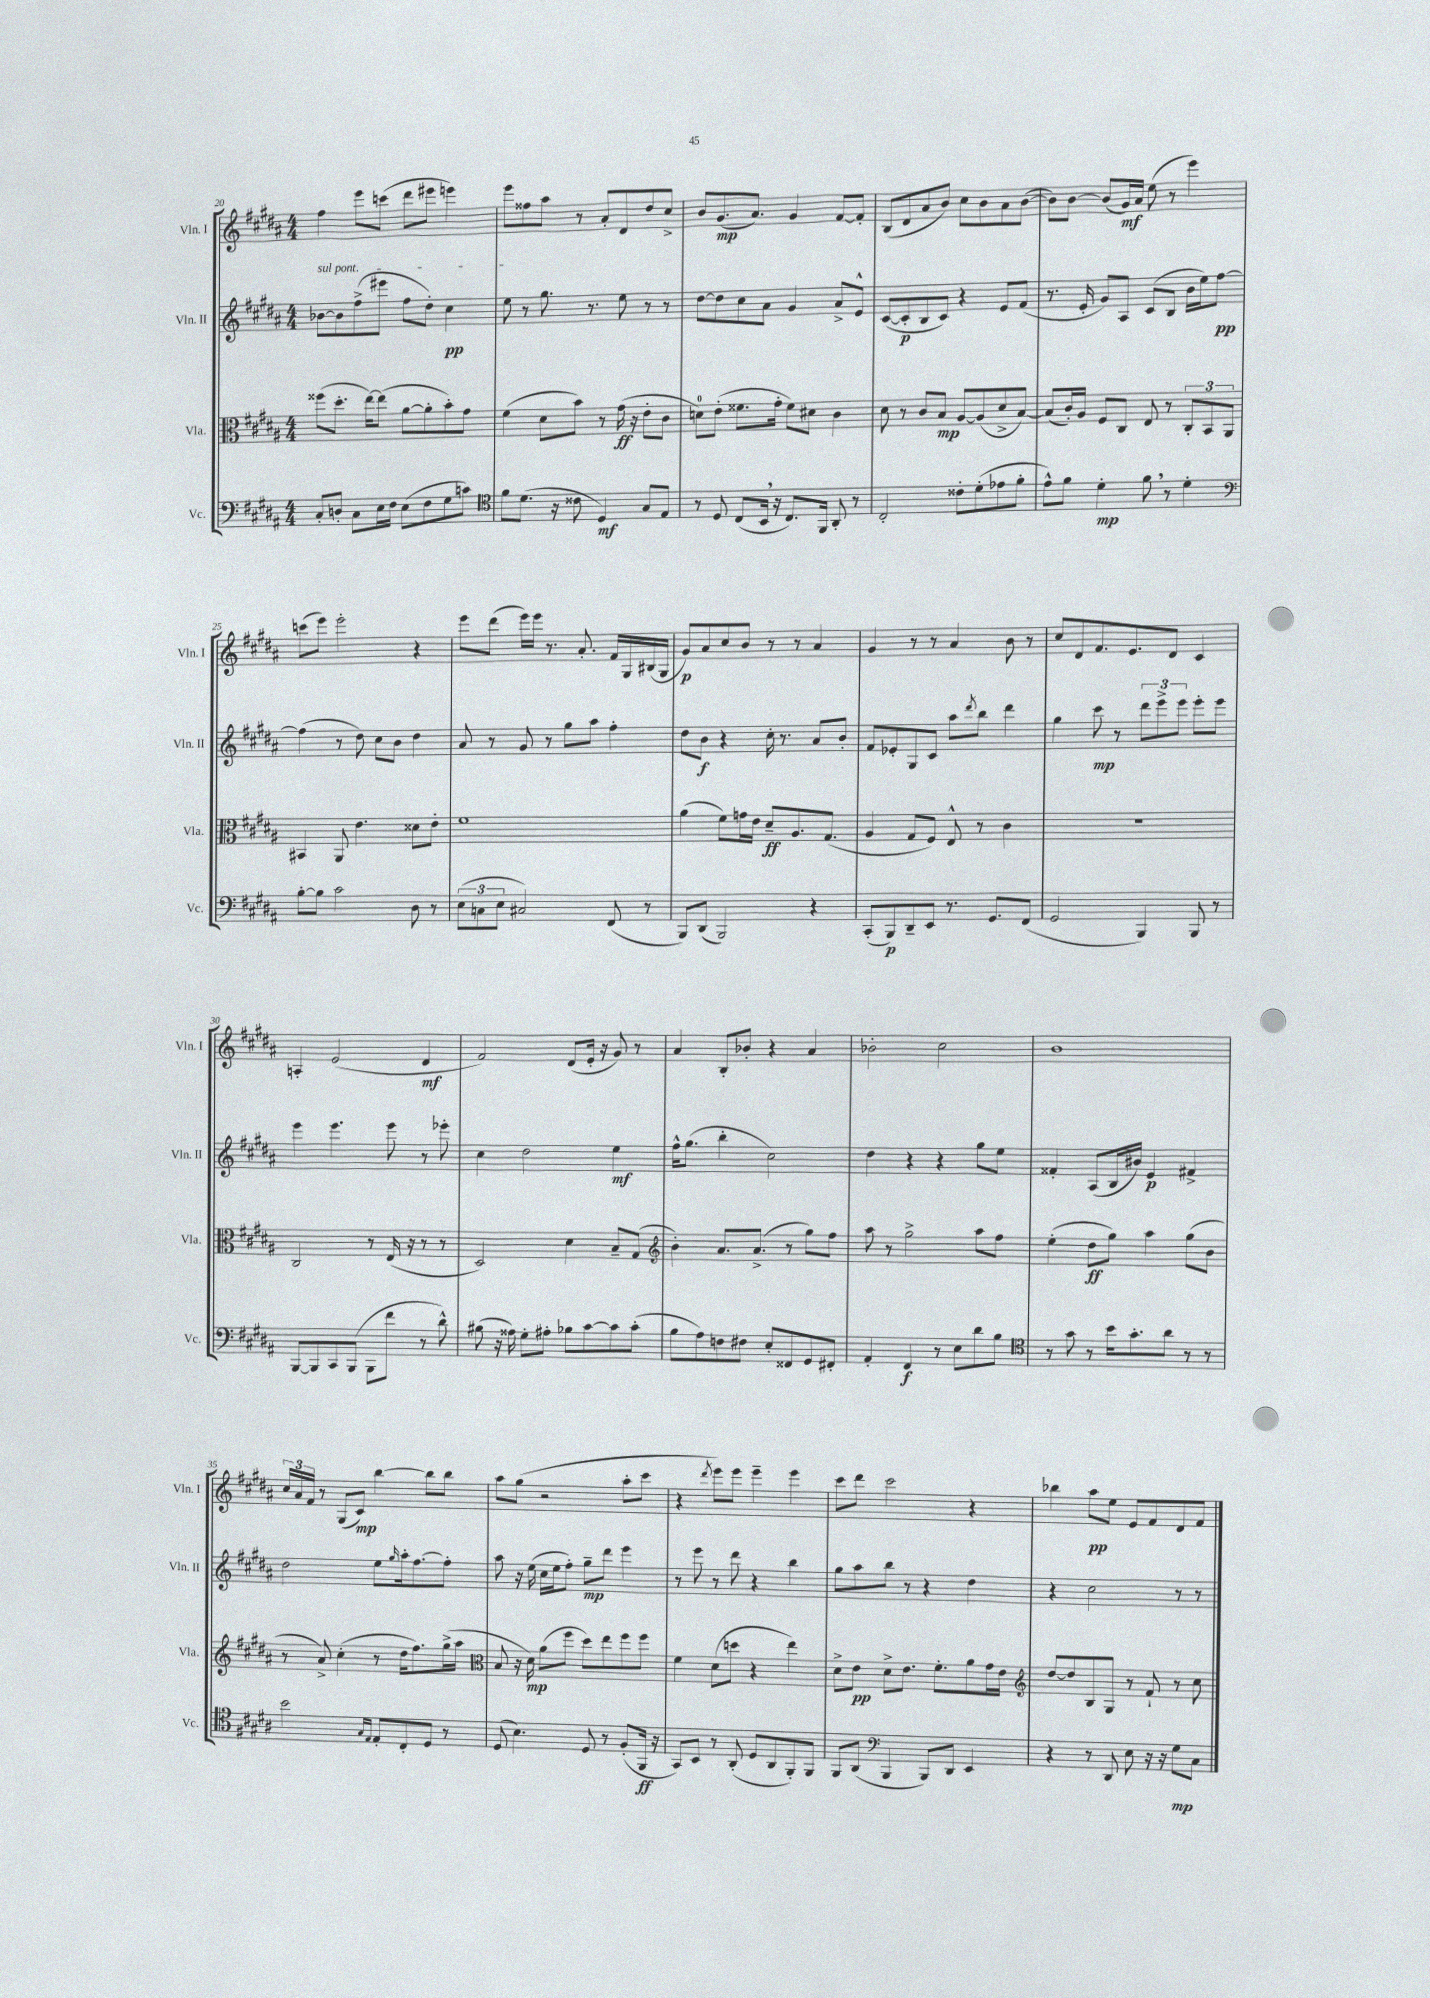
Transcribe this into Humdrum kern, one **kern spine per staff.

**kern	**kern	**kern	**kern
*staff4	*staff3	*staff2	*staff1
*clefF4	*clefC3	*clefG2	*clefG2
*k[f#c#g#d#a#]	*k[f#c#g#d#a#]	*k[f#c#g#d#a#]	*k[f#c#g#d#a#]
*M4/4	*M4/4	*M4/4	*M4/4
8C#'	(8ff##	[8b-	4ff#
8D'	8.dd#'	8b-]	.
8C#	.	(8ff#^	8eee
.	[16ee)	.	.
16E	(8ee]	8eee#	(8ccc
16F#	.	.	.
(8E	[8a#	8ff#	8ddd#
8F#	8a#']	8dd#')	8eee#
8G#	8b')	4cc#	4eee)
8c)	8g#	.	.
=	=	=	=
*clefC4	*	*	*
8f#	(4f#	8ee	8eee
(8.d#	.	8r	8ff##
.	8d#	8.gg#	8aa#
16r	.	.	.
8c##	8b)	.	8r
.	.	8.r	.
4D#)	8r	.	8a#'
.	(16g#	8ee	8d#
.	16r	.	.
8G#	8e'	8r	8dd#
8E	8c#	8r	8cc#^
=	=	=	=
8r	8d)	[8dd#	8b
8D#	(8e'	8dd#]	(8.g#
(8C#	8.f##	8cc#	.
.	.	.	8.a#)
16BB	.	8a#	.
16r	16g#'	.	.
8.C#)	8f##)	4g#	4g#
.	8d#	.	.
16FF#	.	.	.
8AA#'	4c#	8a#^	[8f#
8r	.	8e^^	8f#']
=	=	=	=
2C#'	8d#	([8c#	(8B
.	8r	8c#']	8d#
.	8c#	8B	8a#
.	8B	8c#)	8b)
8c##'	[8A#	4r	8cc#
(8d#'	(8A#]	.	8b
8e-	8d#^	8e	8a#
8f#'	[8B)	(8f#	([8b
=	=	=	=
8e^^)	(8B]	8.r	8b])
8f#	16c#')	.	[8b
.	16A#	16e'	.
4d#'	8F#	8g#)	(8b]
.	8C#	8A#	16g#)
.	.	.	16a#
8f#	8E	(8c#	(8ee
8r	8r	8B	8r
4d#'	12C#'	16b	4eee)
.	.	16ee)	.
.	12BB	.	.
.	.	[8ff#	.
.	12AA#	.	.
=	=	=	=
*clefF4	*	*	*
[8B'	4BB#	(4ff#]	(8ccc
8B]	.	.	8eee)
2c#	8AA#	8r	2eee'
.	4.e	8dd#)	.
.	.	8cc#	.
.	.	8b	.
8D#	8d##	4dd#	4r
8r	8e'	.	.
=	=	=	=
(12E	1f#	8a#	8eee
12C	.	.	.
.	.	8r	(8ddd#
12E	.	.	.
2C#)	.	8g#	16eee)
.	.	.	16eee
.	.	8r	8.r
.	.	8gg#	.
.	.	.	8.a#'
.	.	8aa#	.
(8FF#	.	4ff#'	16f#
.	.	.	16G#
8r	.	.	(16B#
.	.	.	16G#
=	=	=	=
8BBB)	(4a#	8dd#	8g#)
(8DD#	.	8b	8a#
2BBB)	8f#)	4r	8cc#
.	16g	.	8b
.	16e	.	.
.	8d#~	16cc#'	8r
.	.	8.r	.
.	8.A#	.	8r
4r	.	8a#	4a#
.	(8.G#	.	.
.	.	8b'	.
=	=	=	=
(8CC#'	4A#	8f#	4g#
8BBB)	.	8e-'	.
8DD#~	8G#	8G#	8r
8EE	8F#)	8c#	8r
8.r	8E^^	8aa#	4a#
.	.	8qddd#	.
.	8r	8bb	.
8.GG#	.	.	.
.	4c#	4ddd#	8b
(8FF#	.	.	8r
=	=	=	=
2GG#	1r	4gg#	8cc#
.	.	.	8d#
.	.	8ccc#	8.f#
.	.	8r	.
.	.	.	8.e
4BBB)	.	12ddd#	.
.	.	12eee^	.
.	.	.	8d#
.	.	12eee	.
8BBB	.	8eee'	4c#
8r	.	8eee	.
=	=	=	=
[8BBB	2C#	4eee	4A'
8BBB]	.	.	.
8CC#	.	4.eee	(2e
(8BBB	.	.	.
8BBB	8r	.	.
8f#	(16E	8eee	.
.	16r	.	.
8r	8r	8r	4d#
8d#^^)	8r	8eee-'	.
=	=	=	=
(8B#	2D#)	4cc#	2f#)
16r	.	.	.
16A##)	.	.	.
8G#'	.	2dd#	.
8A#'	.	.	.
8B-	4d#	.	(8d#
[8c#	.	.	16e'
.	.	.	16r
8c#]	8B~	4ee	8g#)
(8c#'	(8G#	.	8r
=	=	=	=
*	*clefG2	*	*
8B	4b')	16ff#^^	4a#
.	.	(8.gg#	.
8A#)	.	.	.
8F	8.a#	4bb'	8B'
8F#	.	.	8b-'
.	(8.a#^	.	.
8E'	.	2cc#)	4r
8FF##	8r	.	.
8GG#	8gg#)	.	4a#
8FF#'	8ff#	.	.
=	=	=	=
4AA#'	8aa#	4dd#	2b-'
.	8r	.	.
4FF#	2gg#^	4r	.
8r	.	4r	2cc#
8E	.	.	.
8d#	8aa#	8gg#	.
8B	8ff#	8ee	.
=	=	=	=
*clefC4	*	*	*
8r	(4ee'	4f##'	1b
8g#	.	.	.
8r	8dd#	(8A#	.
16b	8gg#)	16B	.
8.g#'	.	16b#)	.
.	4aa#	4e	.
8a#	.	.	.
8r	(8gg#	4f#^	.
8r	8b	.	.
=	=	=	=
2b	8r	2dd#	24cc#
.	.	.	24a#
.	.	.	24f#
.	8a#^)	.	8r
.	(4cc#'	.	(8G#
.	.	.	8c#)
16qqG#	.	.	.
16qqE	.	.	.
8E'	8r	8ee	[4bb
.	.	16qqgg#	.
8C#'	16dd#	16aa#'	.
.	8.ff#)	[8.ff#	.
8D#	.	.	8bb]
8r	(16gg#^	8ff#']	8bb
.	16aa#	.	.
=	=	=	=
*	*clefC3	*	*
(8D#	8B	8aa#	8aa#
4.B)	16r	16r	(8gg#
.	16d#)	(16ee	.
.	(8a#	16cc#	2r
.	.	16ee	.
.	8ff#	8ff#')	.
8D#	8dd#)	8gg#~	.
8r	8ee	8ddd#	.
(8F#'	8ff#	4eee	8aa#'
16FF#	8ff#	.	8ccc#
16r	.	.	.
=	=	=	=
8GG#)	4f#	8r	4r
8BB	.	8eee	.
.	.	.	8qddd#
8r	(8d#	8r	8eee)
(8AA#'	8dd	8ddd#	8eee
8D#	4r	4r	4eee~
8AA#	.	.	.
8FF#')	4ee)	4bb	4eee
8FF#	.	.	.
=	=	=	=
8FF#	8d#^	8gg#	8ccc#
(8AA#	8e	8aa#	8ddd#
*clefF4	*	*	*
4BBB	8d#^	8bb	2ccc#
.	8.e	8r	.
8BBB)	.	4r	.
.	8.f#'	.	.
8DD#	.	.	.
4EE	8a#	4dd#	4r
.	16g#	.	.
.	16e	.	.
=	=	=	=
*	*clefG2	*	*
4r	[8dd#	4r	4bb-
.	8dd#]	.	.
8r	8B	2cc#	8aa#
8DD#	8G#	.	8ee
8E	8r	.	8e
16r	8f#`	.	8f#
16r	.	.	.
8G#	8r	8r	8d#
8C#	8cc#	8r	8f#
==	==	==	==
*-	*-	*-	*-
